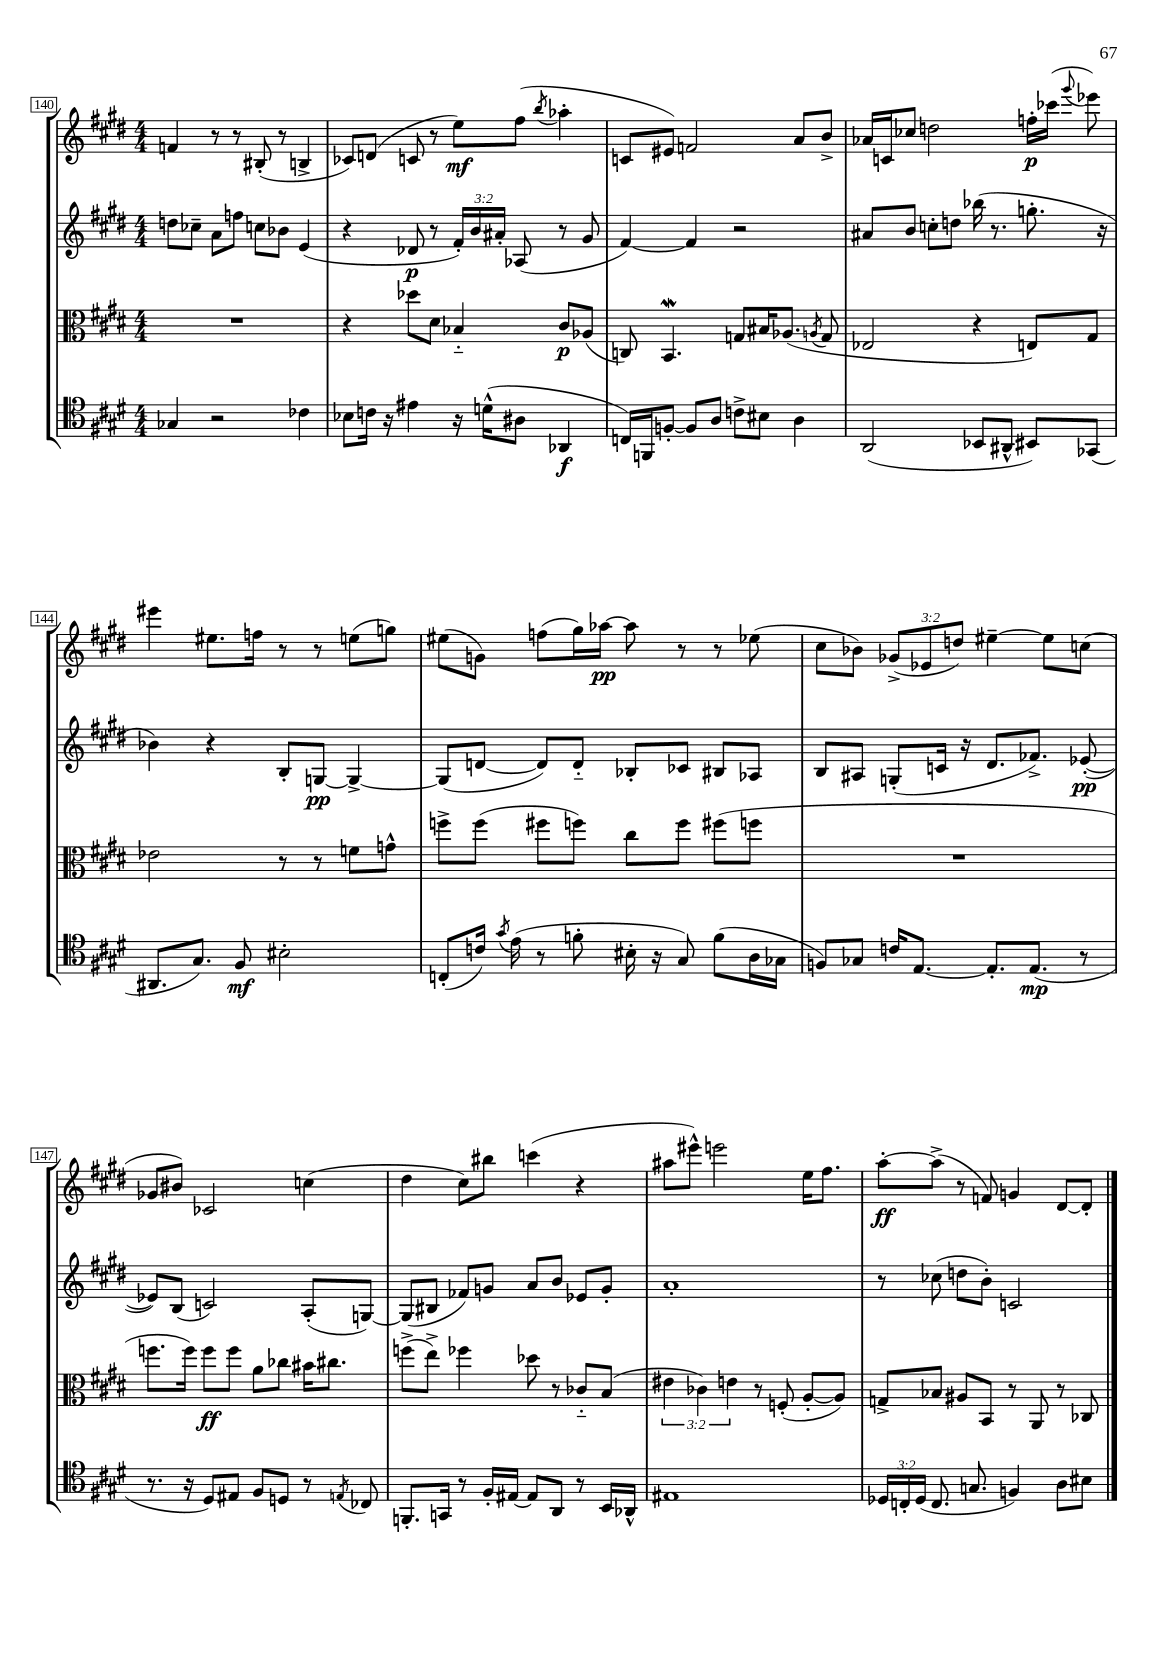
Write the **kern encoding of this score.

**kern	**dynam	**kern	**dynam	**kern	**dynam	**kern	**dynam
*part4	*part4	*part3	*part3	*part2	*part2	*part1	*part1
*staff4	*staff4	*staff3	*staff3	*staff2	*staff2	*staff1	*staff1
*clefC4	*	*clefC3	*	*clefG2	*	*clefG2	*
*k[f#c#g#d#]	*	*k[f#c#g#d#]	*	*k[f#c#g#d#]	*	*k[f#c#g#d#]	*
*M4/4	*	*M4/4	*	*M4/4	*	*M4/4	*
=140	=140	=140	=140	=140	=140	=140	=140
4G-X/	.	1r	.	8ddn\L	.	4fn/	.
.	.	.	.	8cc-X~\J	.	.	.
2r	.	.	.	8a\L	.	8r	.
.	.	.	.	8ffn\J	.	8r	.
.	.	.	.	8ccn\L	.	(8B#X'/	.
.	.	.	.	8b-X\J	.	8r	.
4c-X\	.	.	.	(4e/	.	4Bn^/	.
=141	=141	=141	=141	=141	=141	=141	=141
8B-X\L	.	4r	.	4r	.	8c-X/L)	.
16cn\Jk	.	.	.	.	.	(8dn/J	.
16r	.	.	.	.	.	.	.
4e#X\	.	8dd-X\L	.	8d-X/	p	8cn/	.
.	.	8d#\J	.	8r	.	8r	.
16r	.	4B-X/	.	24f#'/LL)	.	8ee\L)	mf
.	.	.	.	24b/	.	.	.
(16dn^^\KL	.	.	.	.	.	.	.
.	.	.	.	24a#X'/JJ	.	.	.
8A#X\J	.	.	.	(8A-X/	.	(8ff#\J	.
.	.	.	.	.	.	8qbb/	.
4AA-X/	f	8c#/L	p	8r	.	4aa-X'\	.
.	.	(8A-X/J	.	8g#/	.	.	.
=142	=142	=142	=142	=142	=142	=142	=142
16Cn/LL)	.	8Cn/)	.	[4f#/)	.	8cn/L	.
16FFn/J	.	.	.	.	.	.	.
[8Fn'/J	.	4.BBW/	.	.	.	8e#X/J)	.
8F/L]	.	.	.	4f#/]	.	2fn/	.
8A/J	.	.	.	.	.	.	.
8cn^\L	.	8Gn/L	.	2r	.	.	.
8B#X\J	.	16B#X/K	.	.	.	.	.
.	.	(8.A-X/J	.	.	.	.	.
4A\	.	.	.	.	.	8a/L	.
.	.	8qAn/	.	.	.	.	.
.	.	8G/	.	.	.	8b^/J	.
=143	=143	=143	=143	=143	=143	=143	=143
(2AA/	.	2E-X/	.	8a#X/L	.	16a-X/LL	.
.	.	.	.	.	.	16cn/J	.
.	.	.	.	8b/J	.	8cc-X/J	.
.	.	.	.	8ccn'\L	.	2ddn\	.
.	.	.	.	8ddn\J	.	.	.
8BB-X/L	.	4r	.	(16bb-X\	.	.	.
.	.	.	.	8.r	.	.	.
8AA#X^^/J	.	.	.	.	.	.	.
8BB#X/L)	.	8En/L)	.	8.ggn'\	.	16ffn'\LL	p
.	.	.	.	.	.	(16ccc-X\JJ	.
.	.	.	.	.	.	8qqggg#/	.
(8GG-X/J	.	8G#/J	.	.	.	8eee-X\)	.
.	.	.	.	16r	.	.	.
!!LO:LB:g=z
=144	=144	=144	=144	=144	=144	=144	=144
8.AA#X/L	.	2e-X\	.	4b-X\)	.	4eee#X\	.
8.G#/J)	.	.	.	.	.	.	.
.	.	.	.	4r	.	8.ee#X\L	.
8F#/	mf	.	.	.	.	.	.
.	.	.	.	.	.	16ffn\Jk	.
2B#X'\	.	8r	.	8B'/L	.	8r	.
.	.	8r	.	[8Gn/J	pp	8r	.
.	.	8fn\L	.	4G^/_	.	(8een\L	.
.	.	8gn^^\J	.	.	.	8ggn\J)	.
=145	=145	=145	=145	=145	=145	=145	=145
(8Cn'/L	.	8ffn^\L	.	(8G/L]	.	(8ee#X\L	.
16cn/Jk)	.	(8ff\J	.	[8dn/J	.	8gn\J)	.
8qg#/	.	.	.	.	.	.	.
(16e\	.	.	.	.	.	.	.
8r	.	8ff#X\L	.	8d/L])	.	(8ffn\L	.
8fn'\	.	8ffn\J)	.	8d/J	.	16gg#\L)	.
.	.	.	.	.	.	[16aa-X\JJ	pp
16B#X'\	.	8cc#\L	.	8B-X'/L	.	8aa-\]	.
16r	.	.	.	.	.	.	.
8G#/)	.	8ff\J	.	8c-X/J	.	8r	.
(8f\L	.	(8ff#X\L	.	8B#X/L	.	8r	.
16A\L	.	8ffn\J	.	8A-X/J	.	(8ee-X\	.
16G-X\JJ	.	.	.	.	.	.	.
=146	=146	=146	=146	=146	=146	=146	=146
8Fn/L)	.	1r	.	8B/L	.	8cc#\L	.
8G-X/J	.	.	.	8A#X/J	.	8b-X\J)	.
16cn/KL	.	.	.	(8Gn'/L	.	(12g-X^/L	.
[8.E/J	.	.	.	.	.	.	.
.	.	.	.	.	.	12e-X/	.
.	.	.	.	16cn/Jk	.	.	.
.	.	.	.	.	.	12ddn/J)	.
.	.	.	.	16r	.	.	.
8.E'/L]	.	.	.	8.d#/L	.	[4ee#X~\	.
(8.E/J	mp	.	.	8.f-X^/J)	.	.	.
.	.	.	.	.	.	8ee#\L]	.
8r	.	.	.	([8e-X'/	pp	(8ccn\J	.
!!LO:LB:g=z
=147	=147	=147	=147	=147	=147	=147	=147
8.r	.	8.ffn\L	.	8e-X/L])	.	8g-X/L	.
.	.	.	.	(8B/J	.	8b#X/J)	.
16r	.	16ff\Jk)	.	.	.	.	.
8D#/L)	.	8ff\L	ff	2cn/)	.	2c-X/	.
8E#X/J	.	8ff\J	.	.	.	.	.
8F#/L	.	8a\L	.	.	.	.	.
8Dn/J	.	8cc-X\J	.	.	.	.	.
8r	.	16b#X\KL	.	(8A'/L	.	(4ccn\	.
.	.	8.cc#X\J	.	.	.	.	.
8qEn/	.	.	.	.	.	.	.
8C-X/	.	.	.	[8Gn/J)	.	.	.
=148	=148	=148	=148	=148	=148	=148	=148
8.FFn'/L	.	(8ffn^\L	.	(8G/L]	.	4dd#\	.
.	.	8ee^\J)	.	8B#X/J	.	.	.
16GGn/Jk	.	.	.	.	.	.	.
8r	.	4ff-X\	.	8f-X/L)	.	8cc#\L)	.
16F#'/LL	.	.	.	8gn/J	.	8bb#X\J	.
[16E#X/JJ	.	.	.	.	.	.	.
8E#/L]	.	8dd-X\	.	8a/L	.	(4cccn\	.
8AA/J	.	8r	.	8b/J	.	.	.
8r	.	8c-X/L	.	8e-X/L	.	4r	.
16BB/LL	.	(8B/J	.	8g'/J	.	.	.
16AA-X^^/JJ	.	.	.	.	.	.	.
=149	=149	=149	=149	=149	=149	=149	=149
1E#X	.	6e#X\	.	1a'	.	8aa#X\L	.
.	.	.	.	.	.	8eee#X^^\J)	.
.	.	6c-X\)	.	.	.	.	.
.	.	.	.	.	.	2eeen\	.
.	.	6en\	.	.	.	.	.
.	.	8r	.	.	.	.	.
.	.	(8Fn'/	.	.	.	.	.
.	.	[8A'/L	.	.	.	16ee\KL	.
.	.	.	.	.	.	8.ff#\J	.
.	.	8A/J])	.	.	.	.	.
=150	=150	=150	=150	=150	=150	=150	=150
24D-X/LL	.	8Gn^/L	.	8r	.	[8aa'\L	ff
24Cn'/	.	.	.	.	.	.	.
(24D-/JJ	.	.	.	.	.	.	.
8.C/	.	8B-X/J	.	(8cc-X\	.	(8aa^\J]	.
.	.	8A#X/L	.	8ddn\L	.	8r	.
8.Gn/	.	.	.	.	.	.	.
.	.	8BB/J	.	8b'\J)	.	8fn/)	.
4Fn/)	.	8r	.	2cn/	.	4gn/	.
.	.	8AA/	.	.	.	.	.
8A\L	.	8r	.	.	.	[8d#/L	.
8B#X\J	.	8C-X/	.	.	.	8d#'/J]	.
==	==	==	==	==	==	==	==
*-	*-	*-	*-	*-	*-	*-	*-
